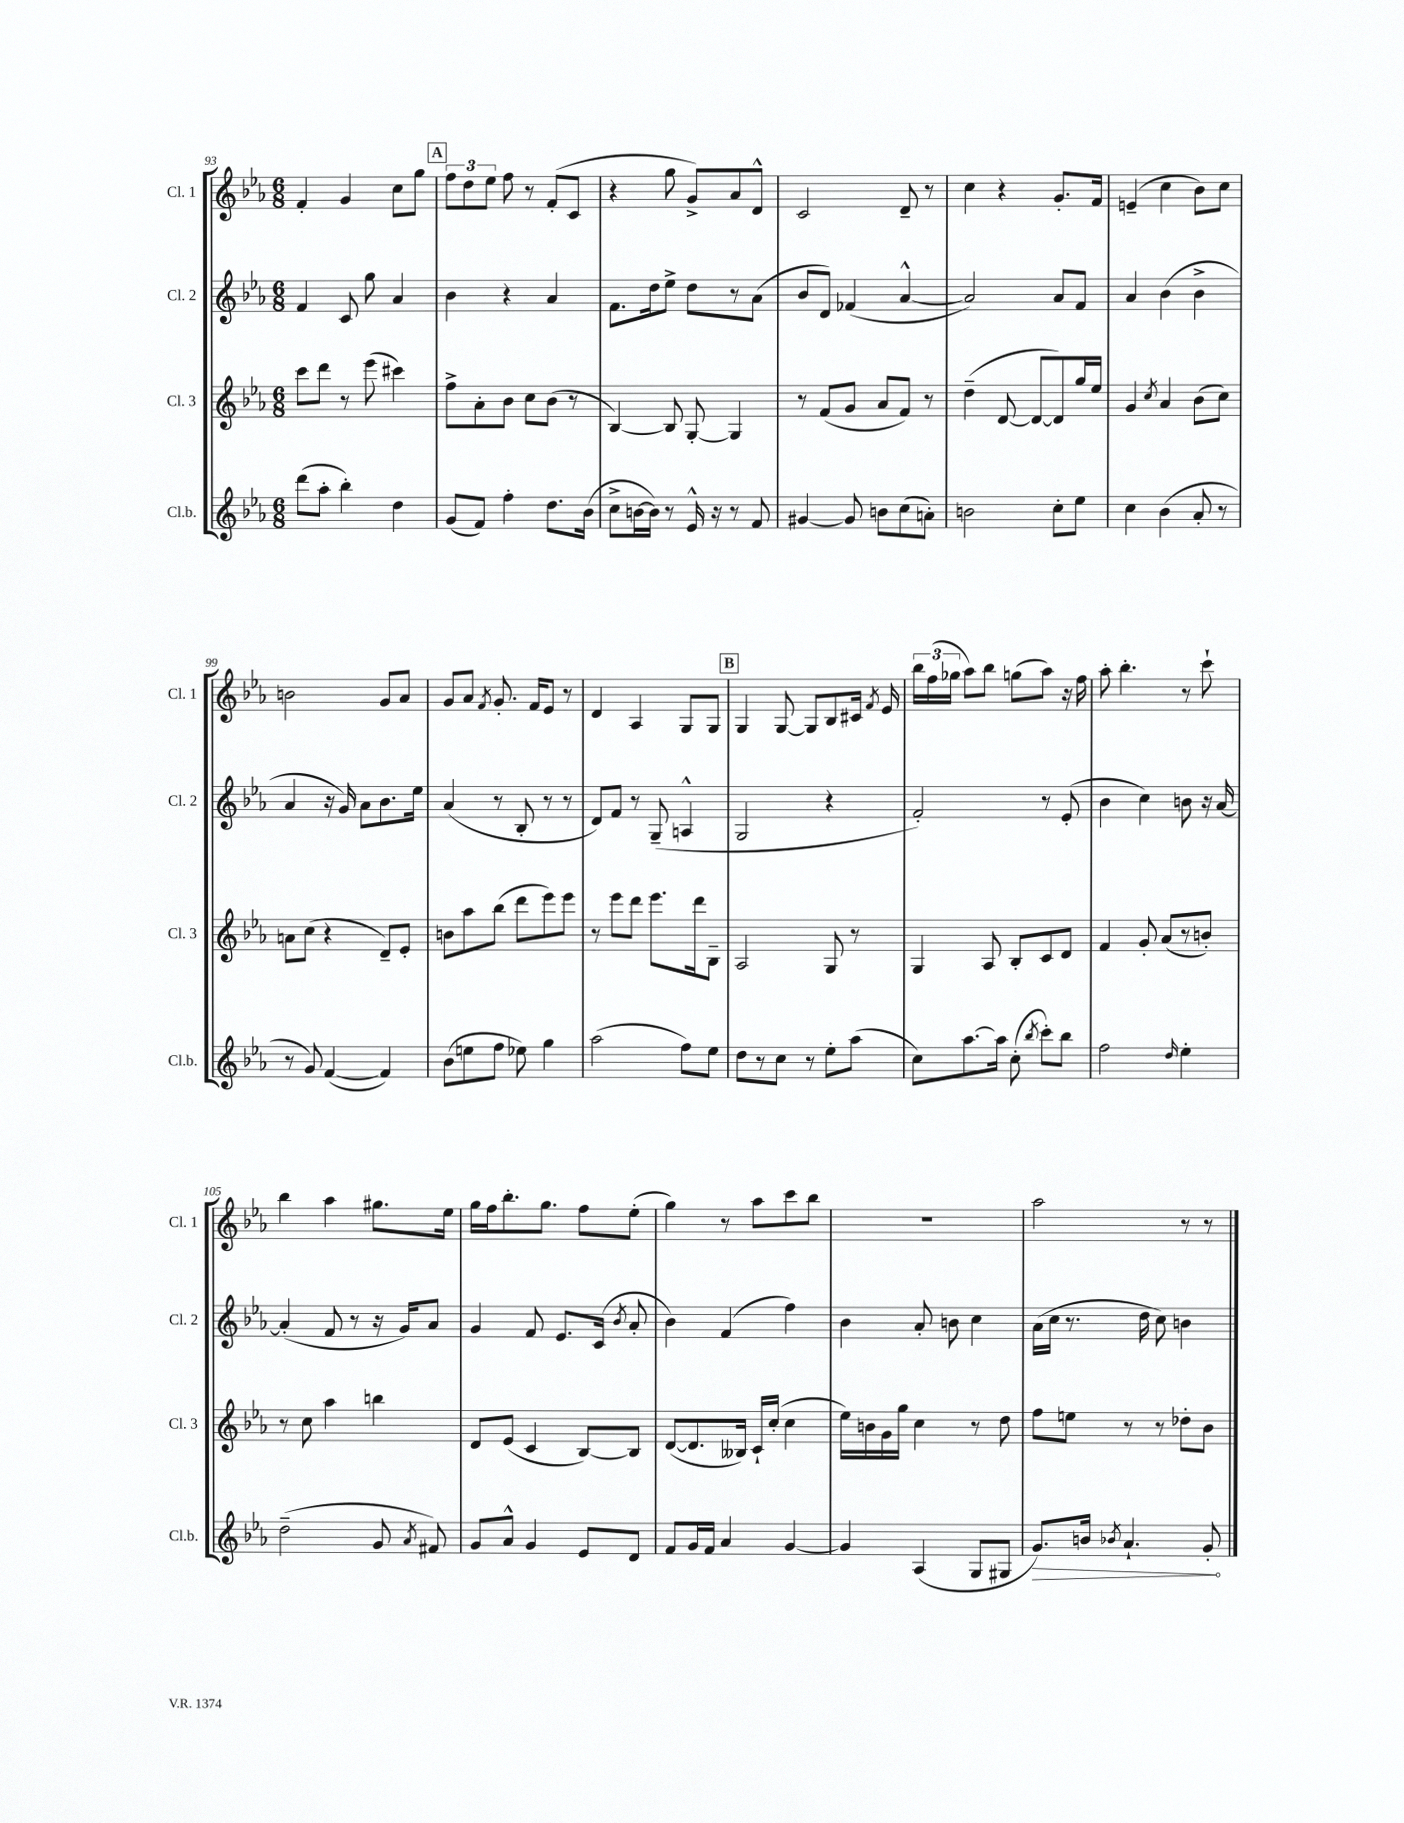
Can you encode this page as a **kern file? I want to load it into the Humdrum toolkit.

**kern	**kern	**kern	**kern
*staff4	*staff3	*staff2	*staff1
*clefG2	*clefG2	*clefG2	*clefG2
*k[b-e-a-]	*k[b-e-a-]	*k[b-e-a-]	*k[b-e-a-]
*M6/8	*M6/8	*M6/8	*M6/8
(8ddd\L	8ccc\L	4f/	4f'/
8aa-'\J	8ddd\J	.	.
4bb-'\)	8r	8c/	4g/
.	(8eee-\	8gg\	.
4dd\	4ccc#\)	4a-/	8cc\L
.	.	.	8gg\J
=	=	=	=
(8g/L	8ff^\L	4b-\	12ff\L
.	.	.	12dd\
8f/J)	8a-'\	.	.
.	.	.	12ee-\J
4ff'\	8b-\J	4r	8ff\
.	8cc\L	.	8r
8.dd\L	(8b-\J	4a-/	(8f'/L
.	8r	.	8c/J
(16b-\Jk	.	.	.
=	=	=	=
8cc^\L	[4B-/)	8.f\L	4r
[16b\L	.	.	.
16b\]JJ)	.	16dd\k	.
8r	8B-/]	8ee-^\J	8gg\
16e-^^/	[8G'/	8dd\L	8g^/L)
16r	.	.	.
8r	4G/]	8r	8a-/
8f/	.	(8a-\J	8d^^/J
=	=	=	=
[4g#/	8r	8b-/L	2c/
.	(8f/L	8d/J)	.
8g#/]	8g/J	(4f-/	.
8b\L	8a-/L	.	.
(8cc\	8f/J)	[4a-^^/	8d~/
8a'\J)	8r	.	8r
=	=	=	=
2b\	(4dd~\	2a-/])	4cc\
.	[8d/	.	4r
.	8d/_L	.	.
8cc'\L	8d/])	8a-/L	8.g'/L
8ee-\J	16gg/L	8f/J	.
.	16ee-/JJ	.	16f/Jk
=	=	=	=
4cc\	4g/	4a-/	(4e~/
.	8qcc/	.	.
(4b-\	4a-/	(4b-\	4cc\
8a-'/	(8b-\L	4b-^\	8b-\L)
8r	8cc\J)	.	8cc\J
=	=	=	=
8r	8a\L	4a-/	2b\
8g/)	(8cc\J	.	.
([4f/	4r	16r	.
.	.	16g/)	.
.	.	8a-\L	.
4f/])	8d~/L)	8.b-\	8g/L
.	8e-'/J	.	8a-/J
.	.	16ee-\Jk	.
=	=	=	=
(8b-\L	8b\L	(4a-/	8g/L
8ee\	8aa-\	.	8a-/J
.	.	.	8qf/
8ff\J	(8bb-\J	8r	8.g'/
8ee-\)	8ddd\L	8B-'/	.
.	.	.	16f/LK
4gg\	8eee-\)	8r	8e-/J
.	8eee-\J	8r	8r
=	=	=	=
(2aa-\	8r	8d/L)	4d/
.	8eee-\L	8f/J	.
.	8ddd\J	8r	4A-/
.	8.eee-\L	(8G~/	.
8ff\L)	.	4A^^/	8G/L
.	16ddd\k	.	.
8ee-\J	8B-~\J	.	8G/J
=	=	=	=
8dd\L	2A-/	2G/	4G/
8r	.	.	.
8cc\J	.	.	[8G/
8r	.	.	8G/]L
8ee-'\L	8G/	4r	8B-/
(8aa-\J	8r	.	16c#/Jk
.	.	.	8qf/
.	.	.	16e-/
=	=	=	=
8cc\L)	4G/	2f'/)	24bb-\LL
.	.	.	(24ff\
.	.	.	24gg-\JJ
[8.aa-\	.	.	8aa-\L)
.	8A-/	.	8bb-\J
16aa-\]Jk	.	.	.
(8cc'\	8B-'/L	.	(8gg\L
8qbb-/	.	.	.
8ccc'\L)	8c/	8r	8aa-\J)
8bb-\J	8d/J	(8e-'/	16r
.	.	.	16ff\
=	=	=	=
2ff\	4f/	4b-\	8aa-'\
.	.	.	4.bb-'\
.	8g'/	4cc\)	.
.	(8a-/L	.	.
16qqdd/	.	.	.
4ee-'\	8r	8b\	8r
.	8b'/J)	16r	8ccc`\
.	.	[16a-/	.
=	=	=	=
(2dd~\	8r	(4a-'/]	4bb-\
.	8cc\	.	.
.	4aa-\	8f/	4aa-\
.	.	8r	.
8g/	4bb\	16r	8.gg#\L
.	.	16g/LK)	.
8qa-/	.	.	.
8f#/)	.	8a-/J	.
.	.	.	16ee-\Jk
=	=	=	=
8g/L	8d/L	4g/	16gg\LL
.	.	.	16ff\J
8a-^^/J	(8e-/J	.	8.bb-'\
4g/	4c/	8f/	.
.	.	.	8.gg\J
.	.	8.e-/L	.
8e-/L	[8B-/L)	.	8ff\L
.	.	(16c/Jk	.
.	.	8qb-/	.
8d/J	8B-/]J	8a-'/	(8ee-'\J
=	=	=	=
8f/L	([8d/L	4b-\)	4gg\)
16g/L	8.d/]	.	.
16f/JJ	.	.	.
4a-/	.	(4f/	8r
.	16B--/Jk)	.	.
.	16c`/LL	.	8aa-\L
.	(16cc'/JJ	.	.
[4g/	4cc\	4ff\)	8ccc\
.	.	.	8bb-\J
=	=	=	=
4g/]	16ee-\LL)	4b-\	2.r
.	16b\	.	.
.	16g\	.	.
.	16gg\JJ	.	.
(4A-/	4cc\	8a-'/	.
.	.	8b\	.
8G/L	8r	4cc\	.
8G#/J	8dd\	.	.
=	=	=	=
8.g/L)	8ff\L	(16a-\LL	2aa-\
.	.	16cc\JJ	.
.	8ee\J	8.r	.
16b/Jk	.	.	.
8qb-/	.	.	.
4.a-`/	8r	.	.
.	.	16dd\	.
.	8r	8cc\)	.
.	8dd-'\L	4b\	8r
8g'/	8b-\J	.	8r
==	==	==	==
*-	*-	*-	*-
